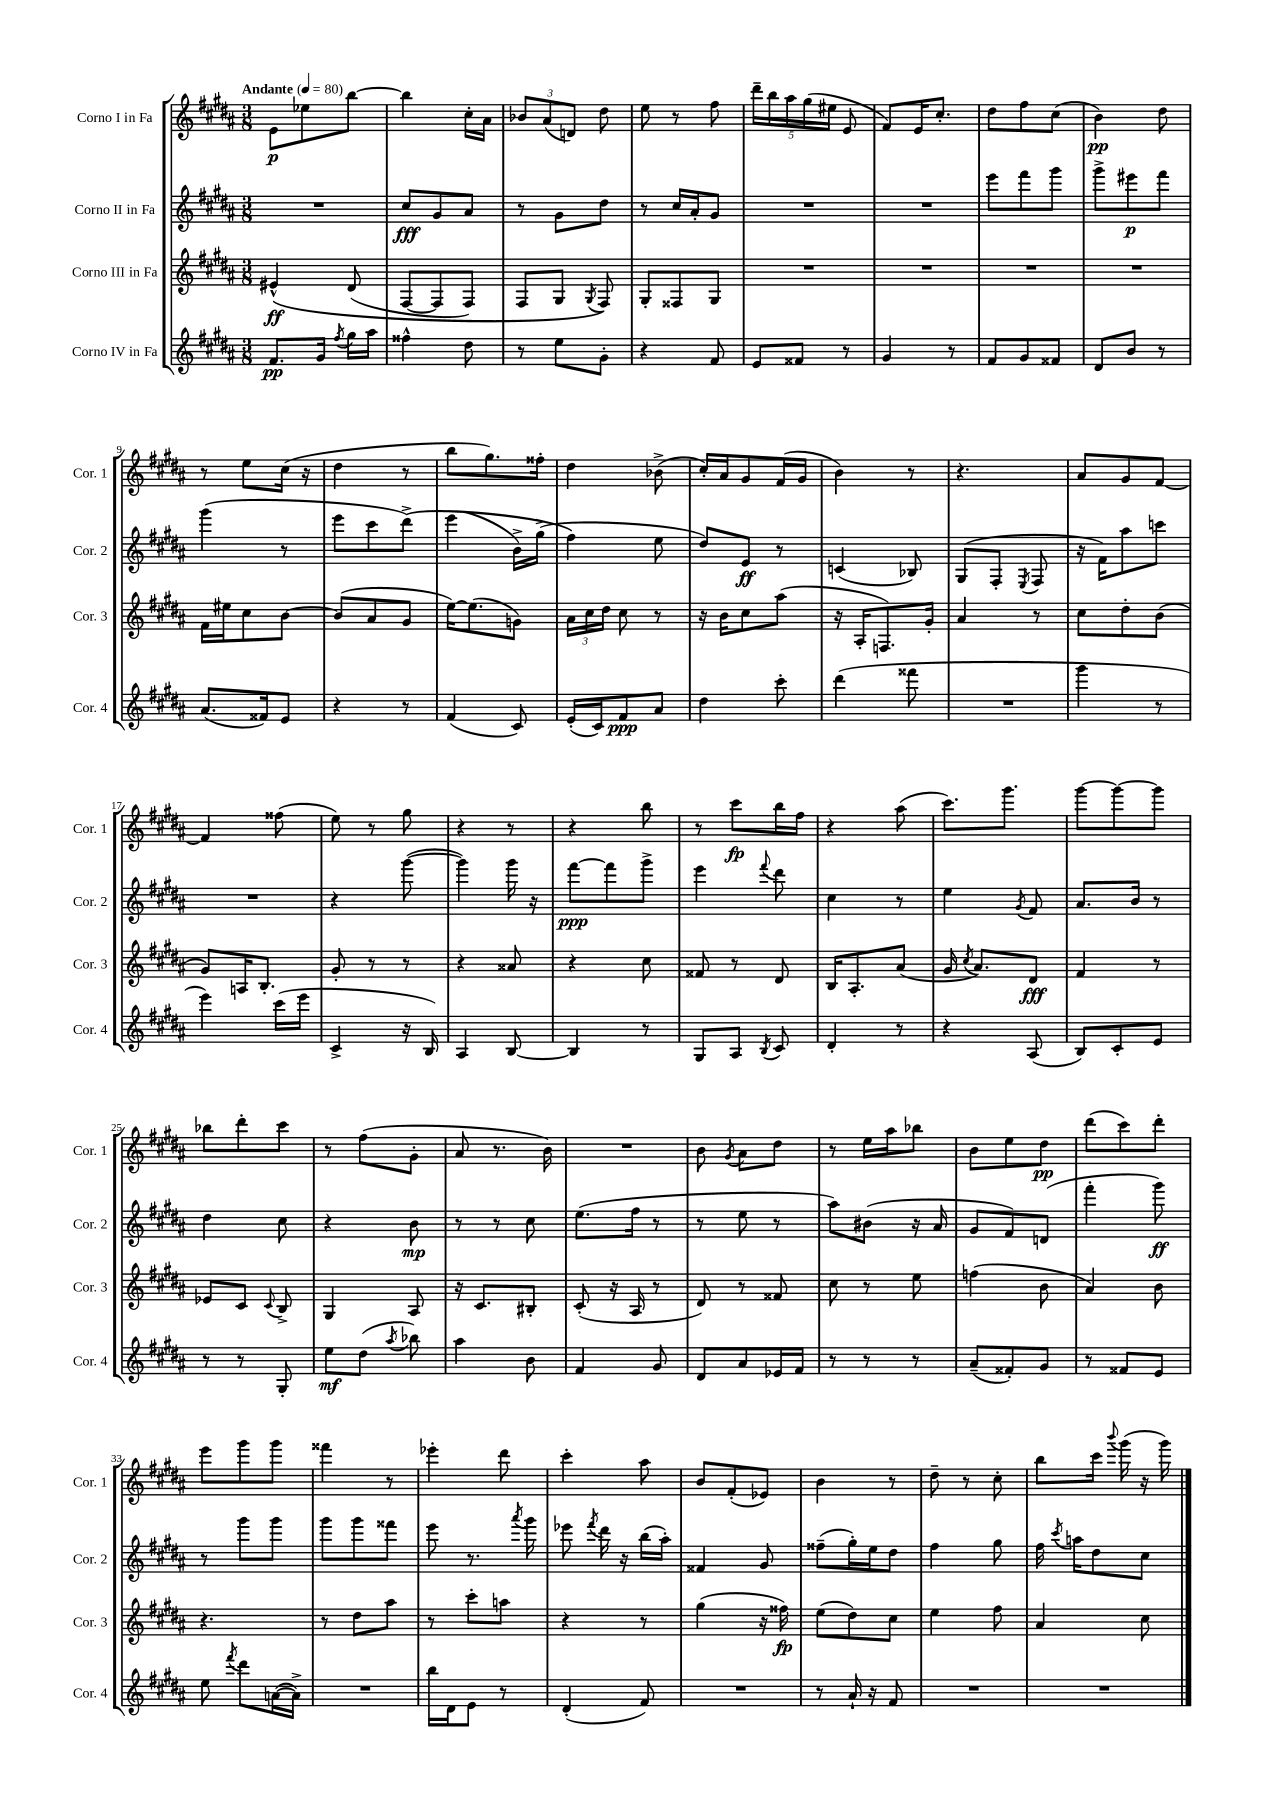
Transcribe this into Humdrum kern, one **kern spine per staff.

**kern	**kern	**kern	**kern
*staff4	*staff3	*staff2	*staff1
*clefG2	*clefG2	*clefG2	*clefG2
*k[f#c#g#d#a#]	*k[f#c#g#d#a#]	*k[f#c#g#d#a#]	*k[f#c#g#d#a#]
*M3/8	*M3/8	*M3/8	*M3/8
*MM80	*MM80	*MM80	*MM80
8.f#	&(4e#^^	4.r	8e
.	.	.	8ee-
16g#	.	.	.
8qff#	.	.	.
16gg#	(8d#	.	[8bb
16aa#	.	.	.
=	=	=	=
4ff##^^	[8F#	8cc#	4bb]
.	8F#]	8g#	.
8dd#	8F#)	8a#	16cc#'
.	.	.	16a#
=	=	=	=
8r	8F#	8r	12b-
.	.	.	(12a#
8ee	8G#	8g#	.
.	.	.	12d)
.	8qG#	.	.
8g#'	8F#&)	8dd#	8dd#
=	=	=	=
4r	8G#'	8r	8ee
.	8F##	16cc#	8r
.	.	16a#'	.
8f#	8G#	8g#	8ff#
=	=	=	=
8e	4.r	4.r	20ddd#~
.	.	.	20bb
.	.	.	20aa#
8f##	.	.	.
.	.	.	(20gg#
.	.	.	20ee#
8r	.	.	8e
=	=	=	=
4g#	4.r	4.r	8f#)
.	.	.	16e
.	.	.	8.cc#'
8r	.	.	.
=	=	=	=
8f#	4.r	8eee	8dd#
8g#	.	8fff#	8ff#
8f##	.	8ggg#	(8cc#
=	=	=	=
8d#	4.r	8ggg#^	4b)
8b	.	8eee#	.
8r	.	8fff#	8dd#
=	=	=	=
(8.a#	16f#	(4ggg#	8r
.	16ee#	.	.
.	8cc#	.	8ee
16f##)	.	.	.
8e	[8b	8r	(16cc#
.	.	.	16r
=	=	=	=
4r	(8b]	8eee	4dd#
.	8a#	8ccc#	.
8r	8g#	&(8ddd#^)	8r
=	=	=	=
(4f#	[16ee)	(4eee	8bb
.	(8.ee]	.	.
.	.	.	8.gg#)
8c#)	8g)	16b^)	.
.	.	(16gg#^	16ff##'
=	=	=	=
(16e'	24a#	4ff#&)	4dd#
.	24cc#	.	.
16c#)	.	.	.
.	24dd#	.	.
8f#	8cc#	.	.
8a#	8r	8ee	(8b-^
=	=	=	=
4dd#	16r	8dd#)	16cc#')
.	16b	.	16a#
.	8cc#	8e	8g#
8ccc#'	(8aa#	8r	(16f#
.	.	.	16g#
=	=	=	=
(4ddd#	16r	(4c	4b)
.	16A#'	.	.
.	8.F)	.	.
8fff##	.	8B-)	8r
.	16g#'	.	.
=	=	=	=
4.r	4a#	(8G#	4.r
.	.	8F#'	.
.	.	8qE	.
.	8r	8F#	.
=	=	=	=
4ggg#	8cc#	16r	8a#
.	.	16f#)	.
.	8dd#'	8aa#	8g#
8r	(8b	8ccc	[8f#
=	=	=	=
4eee)	8g#)	4.r	4f#]
.	16A	.	.
.	8.B'	.	.
(16ccc#	.	.	(8ff##
16eee	.	.	.
=	=	=	=
4c#^	8g#'	4r	8ee)
.	8r	.	8r
16r	8r	([8ggg#	8gg#
16B)	.	.	.
=	=	=	=
4A#	4r	4ggg#])	4r
[8B	8a##	16ggg#	8r
.	.	16r	.
=	=	=	=
4B]	4r	[8fff#	4r
.	.	8fff#]	.
8r	8cc#	8ggg#^	8bb
=	=	=	=
8G#	8f##	4eee	8r
8A#	8r	.	8ccc#
8qB	.	8qqfff#	.
8c#	8d#	8ddd#	16bb
.	.	.	16ff#
=	=	=	=
4d#'	16B	4cc#	4r
.	8.A#'	.	.
8r	(8a#	8r	(8aa#
=	=	=	=
4r	16g#	4ee	8.ccc#)
.	8qcc#	.	.
.	8.a#)	.	.
.	.	.	8.ggg#
.	.	8qg#	.
(8A#	8d#	8f#	.
=	=	=	=
8B)	4f#	8.a#	[8ggg#
8c#'	.	.	8ggg#_
.	.	16b	.
8e	8r	8r	8ggg#]
=	=	=	=
8r	8e-	4dd#	8bb-
8r	8c#	.	8ddd#'
.	8qqc#	.	.
8G#'	8B^	8cc#	8ccc#
=	=	=	=
8ee	4G#	4r	8r
(8dd#	.	.	(8ff#
8qaa#	.	.	.
8bb-)	8A#	8b	8g#'
=	=	=	=
4aa#	16r	8r	8a#
.	8.c#	.	.
.	.	8r	8.r
8b	8B#'	8cc#	.
.	.	.	16b)
=	=	=	=
4f#	(8c#'	(8.ee	4.r
.	16r	.	.
.	16A#	16ff#	.
8g#	8r	8r	.
=	=	=	=
8d#	8d#)	8r	8b
.	.	.	8qg#
8a#	8r	8ee	8a#
16e-	8f##	8r	8dd#
16f#	.	.	.
=	=	=	=
8r	8cc#	8aa#)	8r
8r	8r	(8b#	16ee
.	.	.	16aa#
8r	8ee	16r	8bb-
.	.	16a#	.
=	=	=	=
(8a#~	(4ff	8g#	8b
8f##')	.	8f#)	8ee
8g#	8b	(8d	8dd#
=	=	=	=
8r	4a#)	4fff#'	(8ddd#
8f##	.	.	8ccc#)
8e	8b	8ggg#)	8ddd#'
=	=	=	=
8ee	4.r	8r	8eee
8qfff#	.	.	.
8ddd#	.	8ggg#	8ggg#
([16a	.	8ggg#	8ggg#
16a^])	.	.	.
=	=	=	=
4.r	8r	8ggg#	4fff##
.	8dd#	8ggg#	.
.	8aa#	8fff##	8r
=	=	=	=
16bb	8r	8eee	4eee-'
16d#	.	.	.
8e	8ccc#'	8.r	.
8r	8aa	.	8ddd#
.	.	8qaaa#	.
.	.	16ggg#	.
=	=	=	=
(4d#'	4r	8eee-	4ccc#'
.	.	8qfff#	.
.	.	16ddd#	.
.	.	16r	.
8f#)	8r	(16bb	8aa#
.	.	16aa#')	.
=	=	=	=
4.r	(4gg#	4f##	8b
.	.	.	(8f#'
.	16r	8g#	8e-)
.	16ff##)	.	.
=	=	=	=
8r	(8ee	(8ff##~	4b
16a#`	8dd#)	16gg#')	.
16r	.	16ee	.
8f#	8cc#	8dd#	8r
=	=	=	=
4.r	4ee	4ff#	8dd#~
.	.	.	8r
.	8ff#	8gg#	8cc#'
=	=	=	=
4.r	4a#	16ff#	8bb
.	.	8qccc#	.
.	.	16aa	.
.	.	8dd#	16ccc#
.	.	.	8qqbbb
.	.	.	(16ggg#
.	8cc#	8cc#	16r
.	.	.	16ggg#)
==	==	==	==
*-	*-	*-	*-
